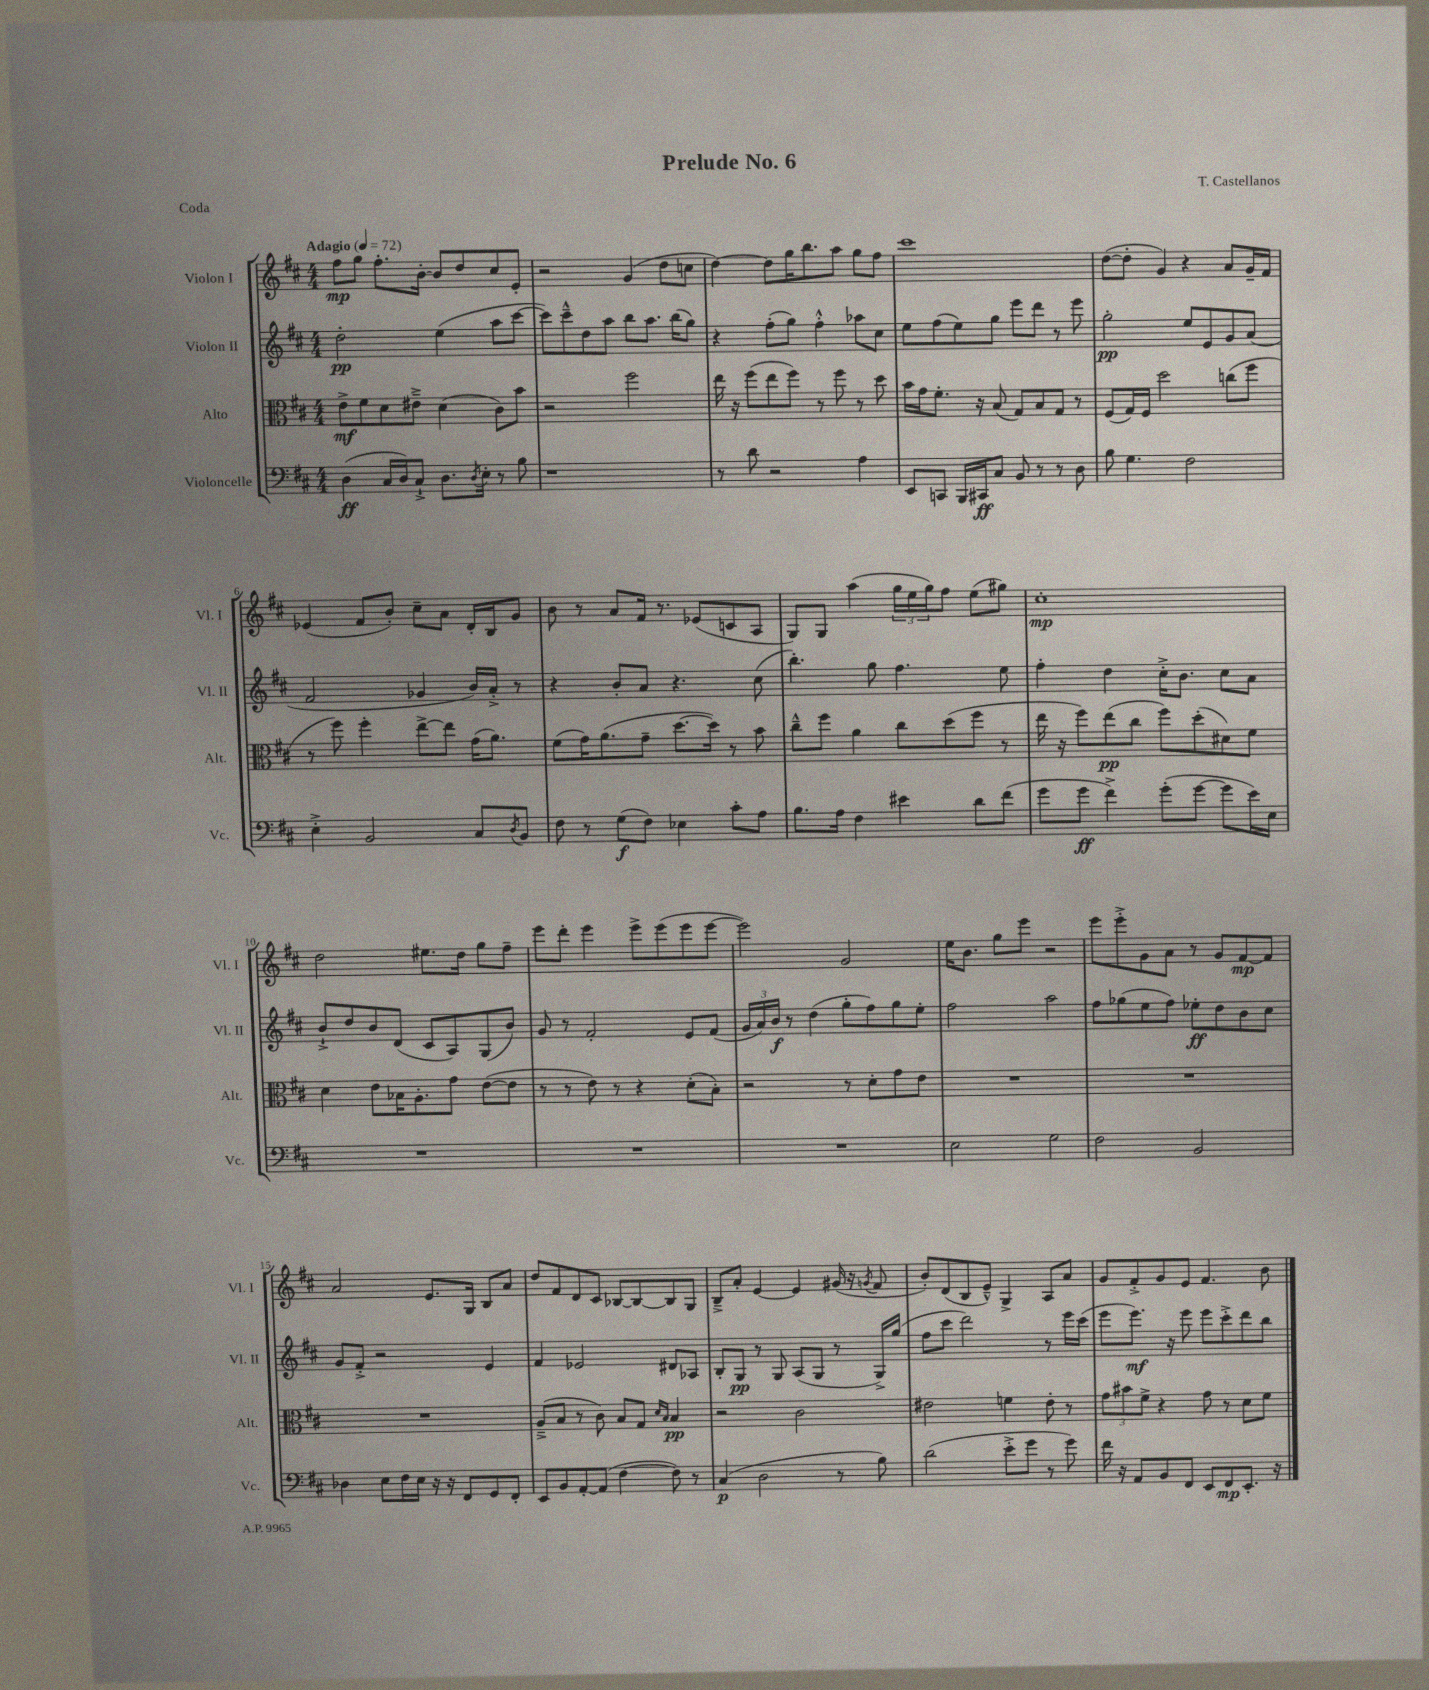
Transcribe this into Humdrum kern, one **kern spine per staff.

**kern	**kern	**kern	**kern
*staff4	*staff3	*staff2	*staff1
*clefF4	*clefC3	*clefG2	*clefG2
*k[f#c#]	*k[f#c#]	*k[f#c#]	*k[f#c#]
*M4/4	*M4/4	*M4/4	*M4/4
*MM72	*MM72	*MM72	*MM72
(4D	8e^	2dd'	8ff#
.	8f#	.	8gg
16C#	8d	.	8.ff#'
16D)	.	.	.
8C#`^	8e#~^	.	.
.	.	.	[16b'
8.D	(4d	(4ee	8b]
.	.	.	8dd
8qD	.	.	.
16E'	.	.	.
8r	8c#)	8aa	8cc#
8B	8b	[8ccc#	8e'
=	=	=	=
1r	2r	8ccc#])	2r
.	.	8ccc#~^^	.
.	.	8dd	.
.	.	8aa	.
.	2ff#	8bb	(4g
.	.	8.aa	.
.	.	.	8dd
.	.	(16bb	.
.	.	8gg)	8cc
=	=	=	=
8r	16ee	4r	[4dd)
.	16r	.	.
8d	(8ff#	.	.
2r	8ee	(8ff#'	8dd]
.	8ff#)	8gg)	16gg
.	.	.	8.bb
.	8r	4ff#'^^	.
.	8ff#	.	8aa
4A	8r	8aa-	8gg
.	8dd	8cc#	8ff#
=	=	=	=
8EE	16b	8ee	1ccc#
.	16g	.	.
8CC	8.f#'	(8ff#	.
16BBB	.	8ee)	.
16CC#	16r	.	.
8C#	(8B	8gg	.
8BB	8G)	8eee	.
8r	8B	8ddd	.
8r	8G	8r	.
8D	8r	8eee	.
=	=	=	=
8B	(8F#	2gg'	([8dd
4.G	16G)	.	8dd']
.	16F#	.	.
.	2dd	.	4g)
2F#	.	8ee	4r
.	.	8e	.
.	(8cc	8g	8a
.	8ff#	(8a	16g~
.	.	.	16f#
=	=	=	=
4E'^	8r	2f#	(4e-
.	8ff#)	.	.
2BB	4ff#'	.	8f#
.	.	.	8b')
.	[8ee^	4g-	8cc#~
.	8ee]	.	8a
8C#	(16g	16b)	16d'
.	8.a)	16a'^	16B
8qD	.	.	.
8BB	.	8r	8g
=	=	=	=
8F#	(8f#	4r	8b
8r	16g)	.	8r
.	(8.a	.	.
(8G	.	8b'	8a
8F#)	8g~	8a	16f#
.	.	.	8.r
4E-	[8.dd	4.r	.
.	.	.	(8e-
.	16dd])	.	.
8c#'	8r	.	8c
8A	8b	(8cc#	8A
=	=	=	=
8.B	8cc#~^^	4.bb')	8G)
.	8ff#	.	8G
16A	.	.	.
4F#	4a	.	(4aa
.	.	8gg	.
4e#	8cc#	4.ff#	24gg
.	.	.	24ee
.	.	.	24gg)
.	(8dd	.	8ff#
8d	8ff#	.	(8ee
(8f#	8r	8ee	8gg#)
=	=	=	=
8g	16ee	4ff#'	1cc#'
.	16r	.	.
8g	8ff#)	.	.
4f#^)	(8ee	4dd	.
.	8cc#	.	.
(8g'	8ff#)	16cc#'^	.
.	.	8.b	.
[8g	(8dd'	.	.
8g]	8d#)	8cc#	.
16e)	8f#	8a	.
16E	.	.	.
=	=	=	=
1r	4d	8b`^	2dd
.	.	8dd	.
.	8e	8b	.
.	16B-	(8d	.
.	8.A'	.	.
.	.	8c#	8.ee#
.	8g	8A)	.
.	.	.	16dd
.	([8e	(8G	8gg
.	8e]	8b)	8ff#~
=	=	=	=
1r	8r	8g	8eee
.	8r	8r	8ddd'
.	8e)	2f#'	4eee
.	8r	.	.
.	4r	.	8eee^
.	.	.	(8eee
.	(8d'	8e	8eee
.	8B')	(8f#	[8eee
=	=	=	=
1r	2r	24g	2eee])
.	.	24a)	.
.	.	24b	.
.	.	8r	.
.	.	(4dd	.
.	8r	8gg'	2g
.	8d'	8ff#)	.
.	8g	8gg	.
.	8e	8ee'	.
=	=	=	=
2E	1r	2ff#	16ee
.	.	.	8.b
.	.	.	8gg
.	.	.	8eee
2G	.	2aa	2r
=	=	=	=
2F#	1r	8ff#	8eee
.	.	(8gg-	8eee'^
.	.	8ee	8g
.	.	8ff#)	8a
2BB	.	8ee-'	8r
.	.	8dd	8g
.	.	8b	[8f#
.	.	8cc#	8f#]
=	=	=	=
4D-	1r	8g	2a
.	.	8f#'^	.
8E	.	2r	.
16F#	.	.	.
16E	.	.	.
16r	.	.	8.e
16r	.	.	.
8FF#	.	.	.
.	.	.	16G
8GG	.	4e	8B
8FF#'	.	.	8a
=	=	=	=
8EE	(8A~^	4f#	8dd
8BB	8B	.	8f#
[8AA'	8r	2e-	8d
(8AA]	8c#)	.	8c#
[4F#	8B	.	[8B-
.	8G	.	8B-_
.	16qqd	.	.
.	16qqB	.	.
8F#])	4B	8d#	8B-]
8r	.	8A-	8G
=	=	=	=
(4C#	2r	8B'	8B~^
.	.	8G	8a'
2D	.	8r	[4e
.	.	8G	.
.	2c#	(8A	4e]
.	.	8G	.
8r	.	8r	(16g#
.	.	.	16r
.	.	.	8qg
8B)	.	16G^)	8f#
.	.	(16gg	.
=	=	=	=
(2d	2e#	8ff#	8b')
.	.	8ccc#	(8d
.	.	2ddd)	8B
.	.	.	8e~^^)
8e'^	4f	.	4G^
8g	.	.	.
8r	8e#'	8r	8A
8g)	8r	16eee	8a
.	.	(16ccc#	.
=	=	=	=
16f#	12g	8eee	8g
16r	.	.	.
.	12b#	.	.
8AA	.	8.eee)	8f#'^
.	12f#^	.	.
8BB	4r	.	8g
.	.	16r	.
8FF#	.	8eee	8e
8EE	8g	8eee	4.f#
8FF#	8r	8ccc#'^	.
8.EE'	8d	8ddd	.
.	8f#	8bb	8b
16r	.	.	.
==	==	==	==
*-	*-	*-	*-
